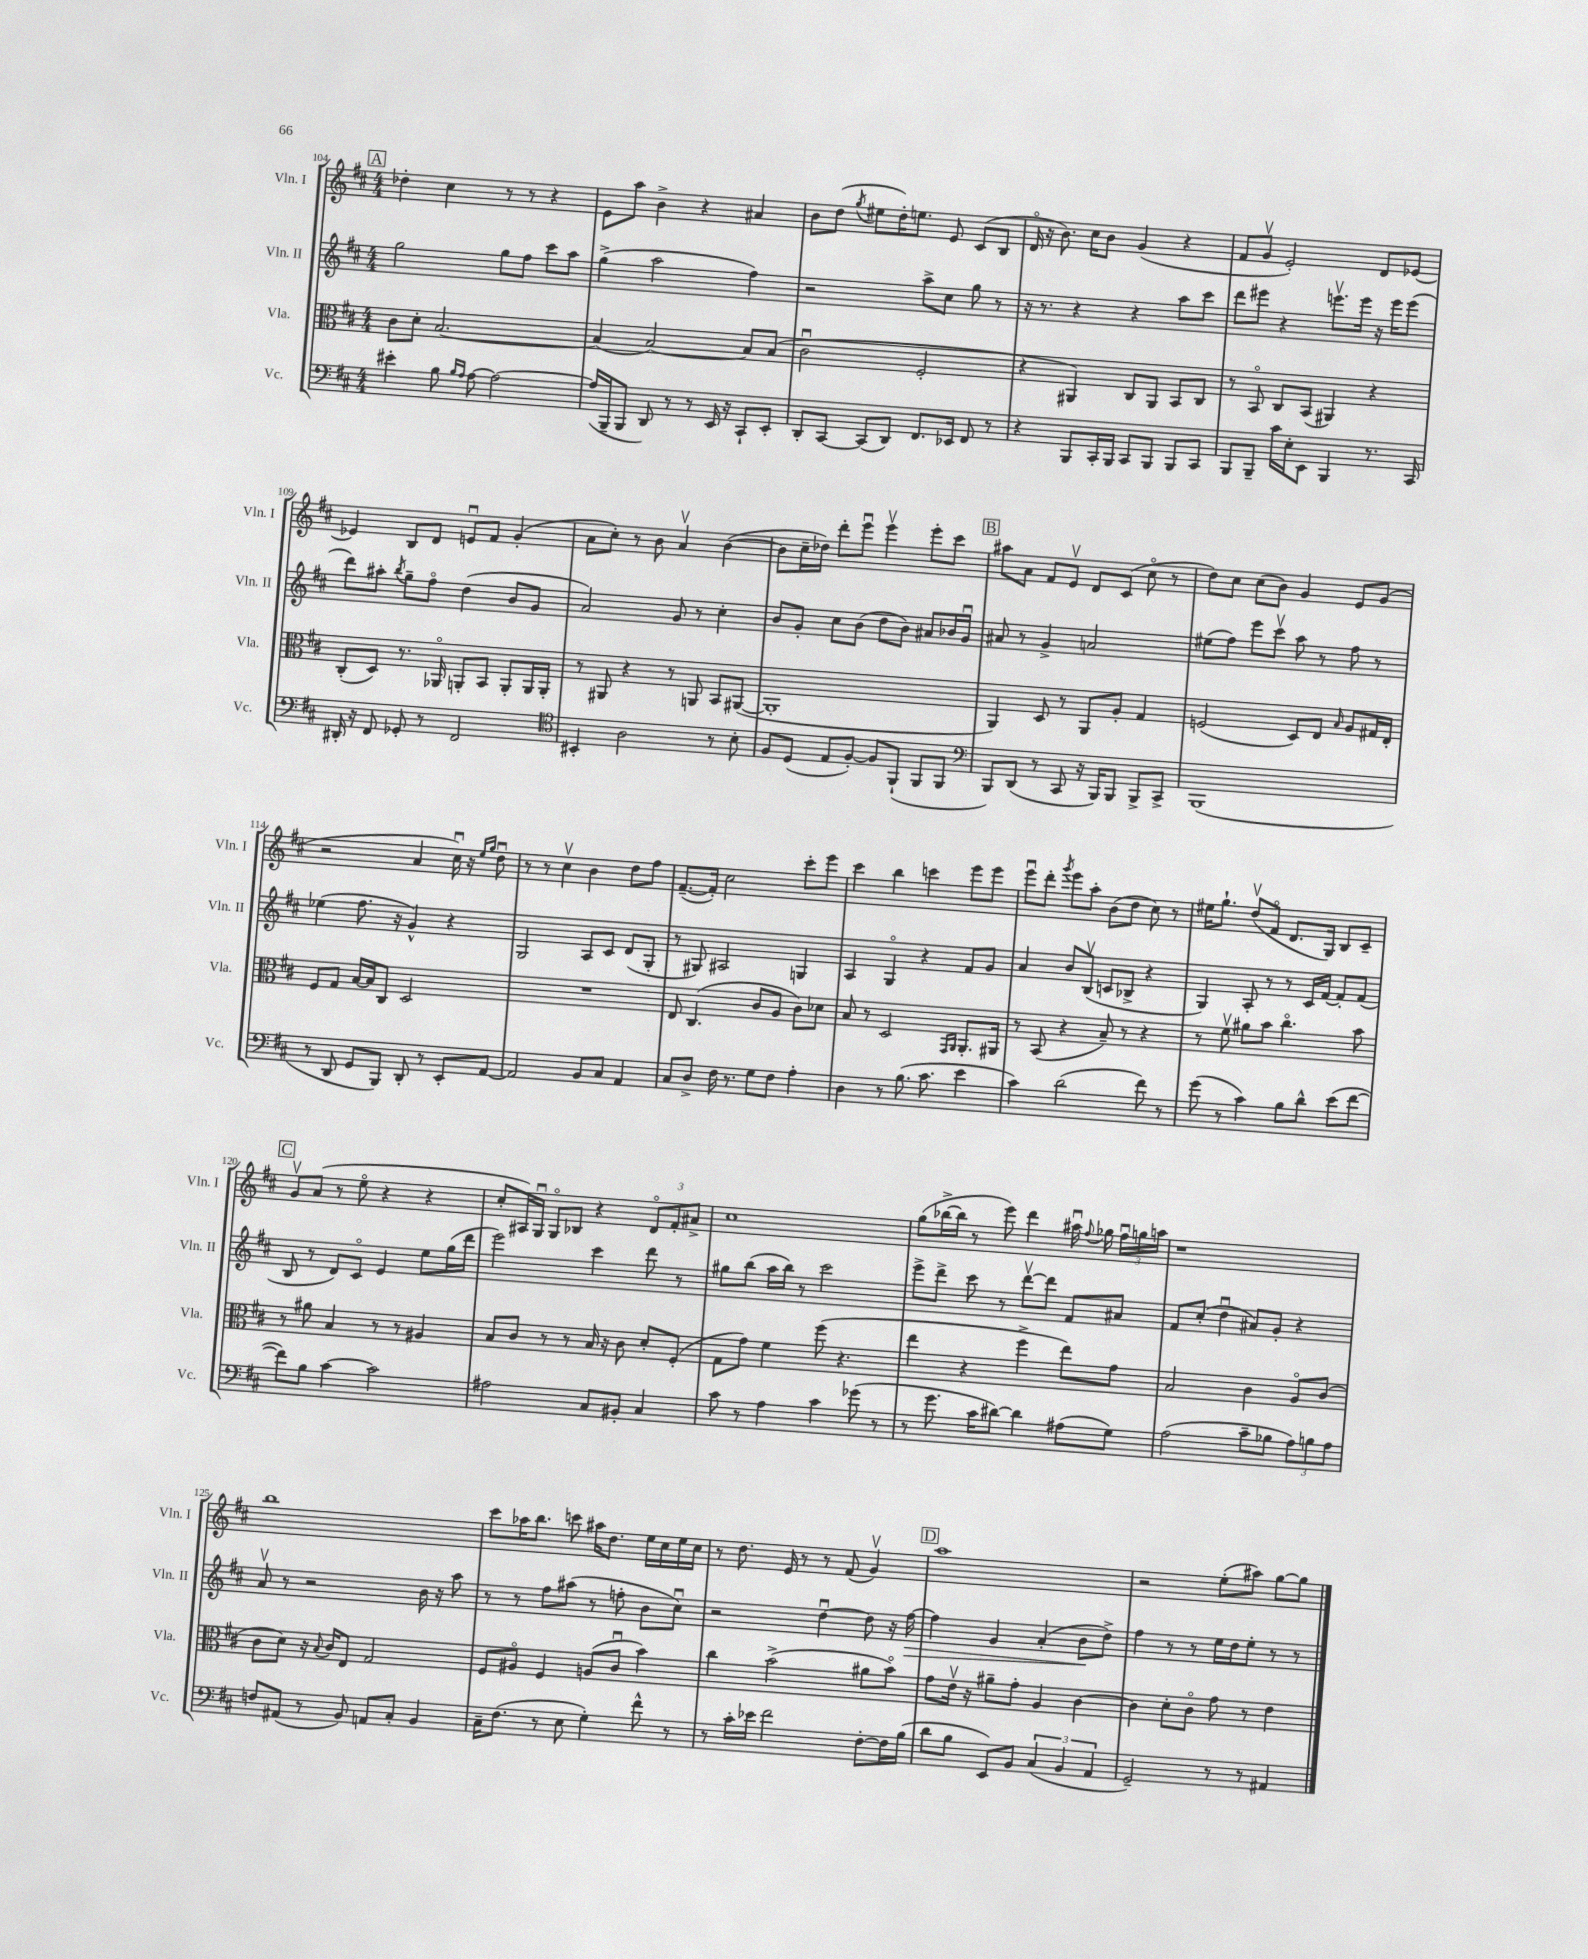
<<
\new StaffGroup <<
\new Staff = "s0" \with { instrumentName = "Vln. I" shortInstrumentName = "Vln. I" } {
    \clef treble \key d \major \numericTimeSignature \time 4/4
    \autoBeamOff \mark \markup { \box "A" } des''4-. cis''4 r8 r8 r4 |
    e'8[ a''8] b'4-> r4 ais'4 |
    b'8[ d''8]( \acciaccatura { g''8 } eis''8[ d''16-.) e''8.] e'8 cis'8[( b8] |
    d'16\flageolet r16 b'8.) cis''16[ b'8] g'4( r4 |
    fis'8[ g'8]\upbow e'2-.) d'8[ ees'8]~ |
    ees'4 b8[ d'8] e'8[\downbow fis'8] g'4-.( |
    a'8[ cis''8]-.) r8 b'8 a'4\upbow b'4~( |
    b'8[ cis''16-- des''16]) d'''8[-. e'''8]\downbow e'''4\upbow e'''8[-. cis'''8] |
    \mark \markup { \box "B" } ais''8[ a'8] fis'8[ e'8]\upbow d'8[ cis'8]( cis''8\flageolet r8 |
    d''8[) cis''8] cis''8[( b'8]) g'4 e'8[ g'8]( |
    r2 a'4 cis''16\downbow) r16 \grace { e''16[ g''16] } d''8\downbow |
    r8 r8 cis''4\upbow b'4 d''8[ fis''8] |
    fis'8.[~--( fis'16]-.) cis''2 cis'''8[-. e'''8] |
    cis'''4 b''4 c'''4 e'''8[ e'''8] |
    e'''8[\downbow d'''8]-. \acciaccatura { g'''8 } e'''8[ a''8]-. b'8[( d''8] cis''8) r8 |
    eis''16[ g''8.]-! d''8[\upbow( fis'8]\flageolet d'8.[ g16]) b8[ cis'8]-- |
    \mark \markup { \box "C" } g'8[\upbow a'8]( r8 e''8\flageolet r4 r4 |
    cis''8[-. ais16) g16]\downbow g8[\flageolet bes8] r4 \tuplet 3/2 { d'8[\flageolet fis'8-. ais'8]-> } |
    cis''1 |
    g''8[( bes''16~-> bes''16] r8 e'''8) d'''4 ais''16\downbow \appoggiatura { fis''8 } ges''16 \tuplet 3/2 { fis''16[\downbow g''16 a''16] } |
    r1 |
    b''1 |
    cis'''8[ aes''16 b''8.] c'''8 ais''16[ d''8.] e''16[ cis''16 e''16 cis''16] |
    r8 d''8. e'16 r8 r8 fis'8( g'4\upbow) |
    \mark \markup { \box "D" } a''1 |
    r2 e''8[-.( ais''8]) g''8[~ g''8] \bar "|." |
}
\new Staff = "s1" \with { instrumentName = "Vln. II" shortInstrumentName = "Vln. II" } {
    \clef treble \key d \major \numericTimeSignature \time 4/4
    \autoBeamOff \mark \markup { \box "A" } g''2 g''8[ fis''8] cis'''8[ a''8] |
    g''4->( a''2 fis''4) |
    r2 a''8[-> cis''8] g''8 r8 |
    r16 r8. r4 r4 a''8[ cis'''8] |
    d'''8[ eis'''8] r4 e'''8.[\upbow e'''16] r16 e'''16[ e'''8]( |
    d'''8[) ais''8]-. \acciaccatura { b''8 } g''8[-- fis''8]\flageolet d''4( b'8[ g'8] |
    a'2) g'8 r8 cis''4-. |
    b'8[ g'8]-. cis''8[ b'8]( d''8[ b'8]) ais'8[ bes'16 g'16]\downbow |
    \mark \markup { \box "B" } ais'8 r8 g'4-> a'2 |
    eis''8[( fis''8]) e'''8[ cis'''8]\upbow a''8 r8 fis''8 r8 |
    ees''4( fis''8. r16 g'4-^) r4 |
    g2 a8[ cis'8] d'8[( g8]-. |
    r8 gis8) ais2 g4 |
    a4 g4\flageolet r4 fis'8[ g'8] |
    a'4 b'8[ b8]\upbow( c'8[ bes8]-> r4 |
    g4) a8-. r8 r8 cis'16[ fis'16]~ fis'8[-. fis'8]( |
    \mark \markup { \box "C" } b8 r8 d'8[) cis'8]\flageolet e'4 e''8[ g''16( d'''16] |
    e'''2) cis'''4 d'''8 r8 |
    gis''8[ b''8]( a''16[ b''16]) r8 cis'''2 |
    e'''8[-> d'''8]-> cis'''8 r8 d'''8[~\upbow d'''8] fis'8[ ais'8] |
    fis'8[ cis''8]-.( d''4\downbow ais'8[) g'8]-. r4 |
    a'8\upbow r8 r2 b'16 r16 a''8 |
    r8 r8 fis''8[ ais''8]( r8 f''8-. b'8[ cis''8]\downbow) |
    r2 d''4~\downbow d''8 r16 fis''16~\> |
    \mark \markup { \box "D" } fis''4 g'4 a'4-.( b'8[\! d''8]->) |
    fis''4 r8 r8 e''16[ d''16 e''8]-. r8 r8 \bar "|." |
}
\new Staff = "s2" \with { instrumentName = "Vla." shortInstrumentName = "Vla." } {
    \clef alto \key d \major \numericTimeSignature \time 4/4
    \autoBeamOff \mark \markup { \box "A" } cis'8[ d'8]-. b2.~ |
    b4( b2~) b8[ b8]( |
    cis'2\downbow fis2-. |
    r4 ais,4) cis8[ ais,8] b,8[ cis8] |
    r8 b,8\flageolet cis8[ b,8]( ais,4) r4 |
    cis8[-.( d8]) r8. aes,16\flageolet a,8[-. b,8] a,8[-. a,16 a,16]-. |
    r8 ais,8 r4 r8 a,8 b,8[ ais,8]~( |
    ais,1-. |
    \mark \markup { \box "B" } a,4) d8 r8 a,8[ a8]-. g4 |
    f2( d8[) e8] \grace { b16 } a8[ gis16 e16]-. |
    fis8[ g8] b16[~ b16 cis8] d2 |
    R1 |
    e8 cis4.( cis'8[ a8] cis'8[) des'8] |
    b8 r8 d2 \grace { g,16[ a,16] } a,8.[-. ais,16] |
    r8 b,8( r4 b8--) r8 r4 |
    r8 fis'8\upbow ais'8[ b'8] cis''4.\flageolet b'8 |
    \mark \markup { \box "C" } r8 ais'8 b4 r8 r8 ais4 |
    b8[ cis'8] r8 r8 b16 r16 cis'8 d'8[-. fis8]-.( |
    g8[ g'8]) fis'4 fis''8( r4. |
    e''4 r4 fis''4-> e''8[) g'8] |
    b2 cis'4 a8[\flageolet cis'8]( |
    cis'8[ d'8]) r16 \appoggiatura { b8 } cis'16[ e8] g2 |
    fis8[ ais8]\flageolet fis4 a8[( cis'8]\downbow b'4) |
    cis''4 b'2->( ais'8[ b'8]\flageolet) |
    \mark \markup { \box "D" } g'8[ e'16]\upbow r16 ais'8[-- g'8]-. a4 cis'4~ |
    cis'4 d'8[-. cis'8]\flageolet g'8 r8 e'4 \bar "|." |
}
\new Staff = "s3" \with { instrumentName = "Vc." shortInstrumentName = "Vc." } {
    \clef bass \key d \major \numericTimeSignature \time 4/4
    \autoBeamOff \mark \markup { \box "A" } eis'4-. b8 \grace { b16[ a16] } a8~ a2~ |
    a16[( b,,16-- b,,8] d,8) r8 r8 e,16 r16 cis,8[-! e,8]-. |
    d,8[-. cis,8]~ cis,8[( d,8]) fis,8.[ ees,16] fis,8 r8 |
    r4 b,,8[ cis,16-. b,,16] cis,8[ b,,8] b,,8[ cis,8] |
    b,,8[ b,,8]-- cis'16[ e16-. e,8] b,,4 r8. cis,16 |
    dis,16-. r16 fis,8 ges,8-. r8 fis,2 |
    \clef tenor bis,4-. a2 r8 b8-. |
    fis8[ d8]( e8[ fis8]~-.) fis8[ fis,8]-!( fis,8[ fis,8] |
    \mark \markup { \box "B" } \clef bass b,,8[) d,8]( r8 cis,8 r16 b,,16[) b,,8] b,,8[-> cis,8]-> |
    b,,1( |
    r8 d,8 g,8[ b,,8]) d,8-. r8 e,8[-. a,8]~ |
    a,2 b,8[ cis8] a,4 |
    cis8[ d8]-> fis16 r8. g8[ fis8] a4-. |
    d4 r8 b8.( cis'8. e'4 |
    cis'4) d'2( fis'8) r8 |
    g'8( r8 cis'4) b8[ d'8]-^ e'8[( fis'8]~ |
    \mark \markup { \box "C" } fis'8[) b8] cis'4~ cis'2 |
    ais2 cis8[ bis,8]-. cis4 |
    cis'8 r8 a4 cis'4 ges'8( r8 |
    r8 g'8. cis'16[ dis'8]~) dis'4 ais8[( g8]) |
    a2( cis'8[-- bes8] \tuplet 3/2 { a8[) b8 a8] } |
    f8[ ais,8]( r8 b,8) a,8[ cis8]-. b,4 |
    cis16[-- fis8.]( r8 e8 g4-.) fis'8-^ r8 |
    r8 cis'16[-. ees'16] fis'2 fis8[~-. fis16 b16]( |
    \mark \markup { \box "D" } d'8[ b8] e,8[) b,8] \tuplet 3/2 { cis4( b,4 a,4 } |
    g,2--) r8 r8 ais,4 \bar "|." |
}
>>
>>
\layout { \context { \Score currentBarNumber = #104 } }
